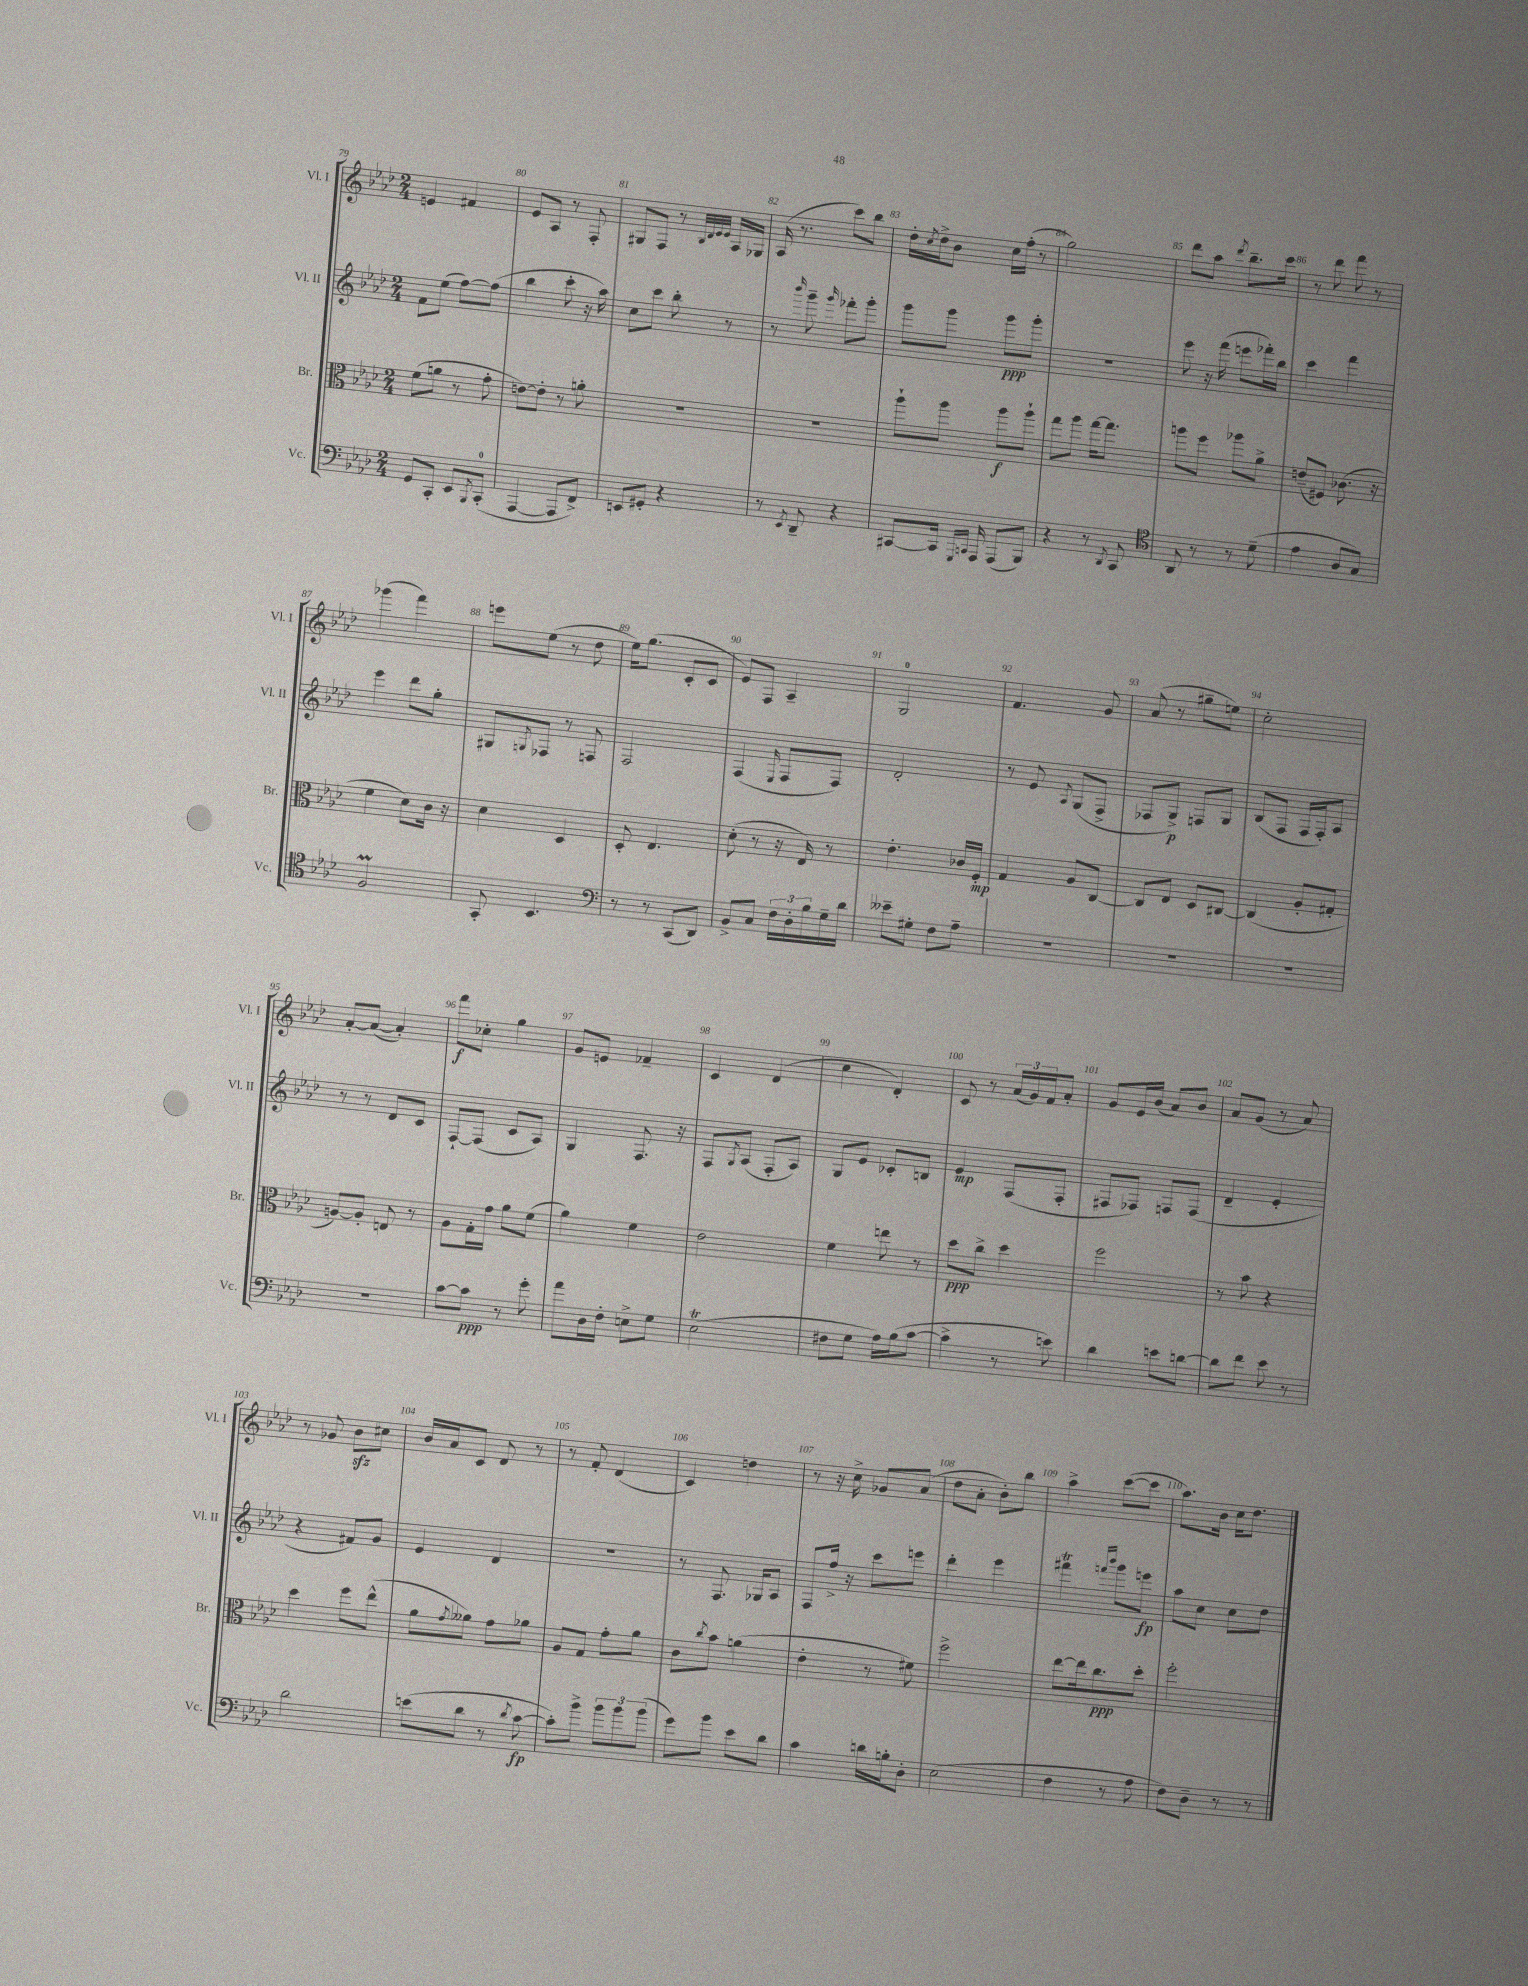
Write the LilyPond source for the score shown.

<<
\new StaffGroup <<
\new Staff = "s0" \with { instrumentName = "Vl. I" shortInstrumentName = "Vl. I" } {
    \clef treble \key aes \major \numericTimeSignature \time 2/4
    e'4 fis'4 |
    ees'8 aes8 r8 f8-. |
    gis8 f8 r8 \grace { bes32 des'32 ees'32 ees'32 } aes16 ges16 |
    aes16( r8. c'''8) bes''8 |
    des''16-. \acciaccatura { c''8 } des''16-> bes'8 c''16 f''16-.( r8 |
    g''2) |
    des'''8 aes''8 \acciaccatura { des'''8 } bes''8.-- c'''16 |
    r8 des'''8 f'''8 r8 |
    ges'''4( f'''4) |
    e'''8 ees''8( r8 des''8 |
    ees''16) g''8.( c'8-. c'8 |
    ees'8) f8 aes4-- |
    g2-0 |
    f'4. g'8 |
    aes'8( r8 gis''8-- e''8) |
    c''2-. |
    aes'8~-. aes'8~( aes'4-.) |
    f'''8\f ces''8-. g''4 |
    g'8 e'8 fes'4-- |
    c'4 des'4( |
    c''4 des'4-.) |
    c'8 r8 \tuplet 3/2 { aes'16( g'16) f'16 } aes'8-. |
    g'8 ees'16 bes'16( aes'8) bes'8 |
    aes'8 g'8( r8 aes'8) |
    r8 ges'8 bes'8\sfz cis''8 |
    bes'16 aes'16 c'8 des'8 r8 |
    r8 f'8-. des'4( |
    c'4) d''4 |
    r8 r16 c''16-> ges'8 aes'8( |
    des''8 aes'8-. bes'8-.) bes''8 |
    aes''4-> c'''8~( c'''8 |
    aes''8.) bes'16 c''16 des''8. \bar "|." |
}
\new Staff = "s1" \with { instrumentName = "Vl. II" shortInstrumentName = "Vl. II" } {
    \clef treble \key aes \major \numericTimeSignature \time 2/4
    f'8 ees''8( f''8~) f''8( |
    bes''4 c'''8-. r16 aes''16) |
    c''8 c'''8 bes''8-. r8 |
    r8 \grace { bes'''16 } g'''8-- \grace { g'''16 } fes'''8-. g'''8-. |
    g'''8 g'''8 g'''8\ppp g'''8-. |
    r2 |
    ees'''8 r16 f'''16( e'''8 fes'''16-.) bes''16 |
    c'''4 f'''4 |
    ees'''4 des'''8 g''8-. |
    gis8 \acciaccatura { g8 } fes8 r8 f8 |
    f2 |
    f4( \grace { ees16 } f8 f8) |
    des'2-. |
    r8 ees'8 \acciaccatura { aes8 } g8( f8-> |
    fes8 g8->\p) f8 g8 |
    bes8( f8 f16 f16-.) aes8 |
    r8 r8 des'8 c'8 |
    f8~-! f8( c'8 aes8) |
    g4 f8. r16 |
    f8 \acciaccatura { g8 } aes8( f8-. aes8) |
    g8 ees'8 ces'8-. b8 |
    ees'4\mp f8( f8-. |
    fis8 fes8) f8 f8( |
    des'4-- ees'4-. |
    r4 fis'8) g'8 |
    ees'4 des'4 |
    r2 |
    r8 f8. ges16 aes8 |
    f8 f''16-> r16 c'''8 e'''8 |
    des'''4-. ees'''4 |
    fis'''4\trill \grace { f'''16 bes'''16 } g'''8 e'''8\fp |
    aes''8 c''8 c''8 des''8 \bar "|." |
}
\new Staff = "s2" \with { instrumentName = "Br." shortInstrumentName = "Br." } {
    \clef alto \key aes \major \numericTimeSignature \time 2/4
    f'8( a'8 r8 g'8-. |
    e'8~) e'8-. r8 a'8-. |
    R2 |
    R2 |
    aes''8-! aes''8 aes''8\f aes''8-! |
    g''8 aes''8 g''16~ g''8. |
    a''8 f''8 aes''8 aes'8-> |
    e'8--( fis8) ces'8.( r16 |
    f'4 des'8) c'16 r16 |
    des'4 des4 |
    des8-. ees4. |
    des'8-.( r8 r16 ees16) r8 |
    ees'4.-. ces'16 f16-.\mp |
    g4 aes8 c8~ |
    c8 ees8 des8 cis8~ |
    cis4( aes8-. gis8-. |
    a8~) a8-. e8 r8 |
    aes8 g16-. g'16 aes'8 f'8( |
    aes'4) f'4 |
    ees'2 |
    f'4 e''8 r8 |
    des''8\ppp c''8-> des''4 |
    f''2 |
    r8 bes'8 r4 |
    des''4 f''8 ees''8-^( |
    aes'8 \acciaccatura { g'8 } aeses'8) g'8 aes'8 |
    aes8 g8 g'8-. aes'8 |
    c'8 \acciaccatura { c''8 } bes'8 a'4( |
    ees'4-. r8 fis'8) |
    f''2-> |
    ees''8~ ees''16 c''8.\ppp des''8-. |
    f''2-. \bar "|." |
}
\new Staff = "s3" \with { instrumentName = "Vc." shortInstrumentName = "Vc." } {
    \clef bass \key aes \major \numericTimeSignature \time 2/4
    g,8 c,8-. ees,8 \acciaccatura { bes,,8 } c,8-0-.( |
    aes,,4~ aes,,8 f,8->) |
    e,8 gis,8-. r4 |
    r8 \acciaccatura { ees,8 } des,8-- r4 |
    cis,8~ cis,16 \grace { g,,16 c,16 } aes,,16 aes,,8( bes,,8) |
    r4 r8 \acciaccatura { des,8 } c,8 |
    \clef tenor aes,8 r8 r8 des'8--( |
    ees'4 aes8 g8) |
    f2\prall |
    g,8-. bes,4. |
    \clef bass r8 r8 c,8( des,8) |
    bes,8-> c8 \tuplet 3/2 { f16 des16-. bes16 } g16-- des'16 |
    eeses'8-- gis8-. f8 aes8-- |
    R2 |
    R2 |
    R2 |
    R2 |
    c'8~ c'8\ppp r8 g'8-. |
    aes'8 des16 f16-. e8-> g8 |
    ees2\trill( |
    fis8 g8 aes16) bes16( c'8~ |
    c'4-> r8 e'8) |
    des'4 e'8 d'8~ |
    d'8 f'8 ees'8 r8 |
    des'2 |
    e'8( des'8 r8 \acciaccatura { des'8 } c'8~\fp |
    c'8-.) bes'8-> \tuplet 3/2 { bes'8 bes'8 bes'8( } |
    g'8) bes'8 ees'8 des'8 |
    c'4 d'16 b16-. des8-. |
    ees2( |
    f4 r8 aes8 |
    f8) des8-- r8 r8 \bar "|." |
}
>>
>>
\layout { \context { \Score currentBarNumber = #79 \override BarNumber.break-visibility = ##(#f #t #t) barNumberVisibility = #all-bar-numbers-visible } }
